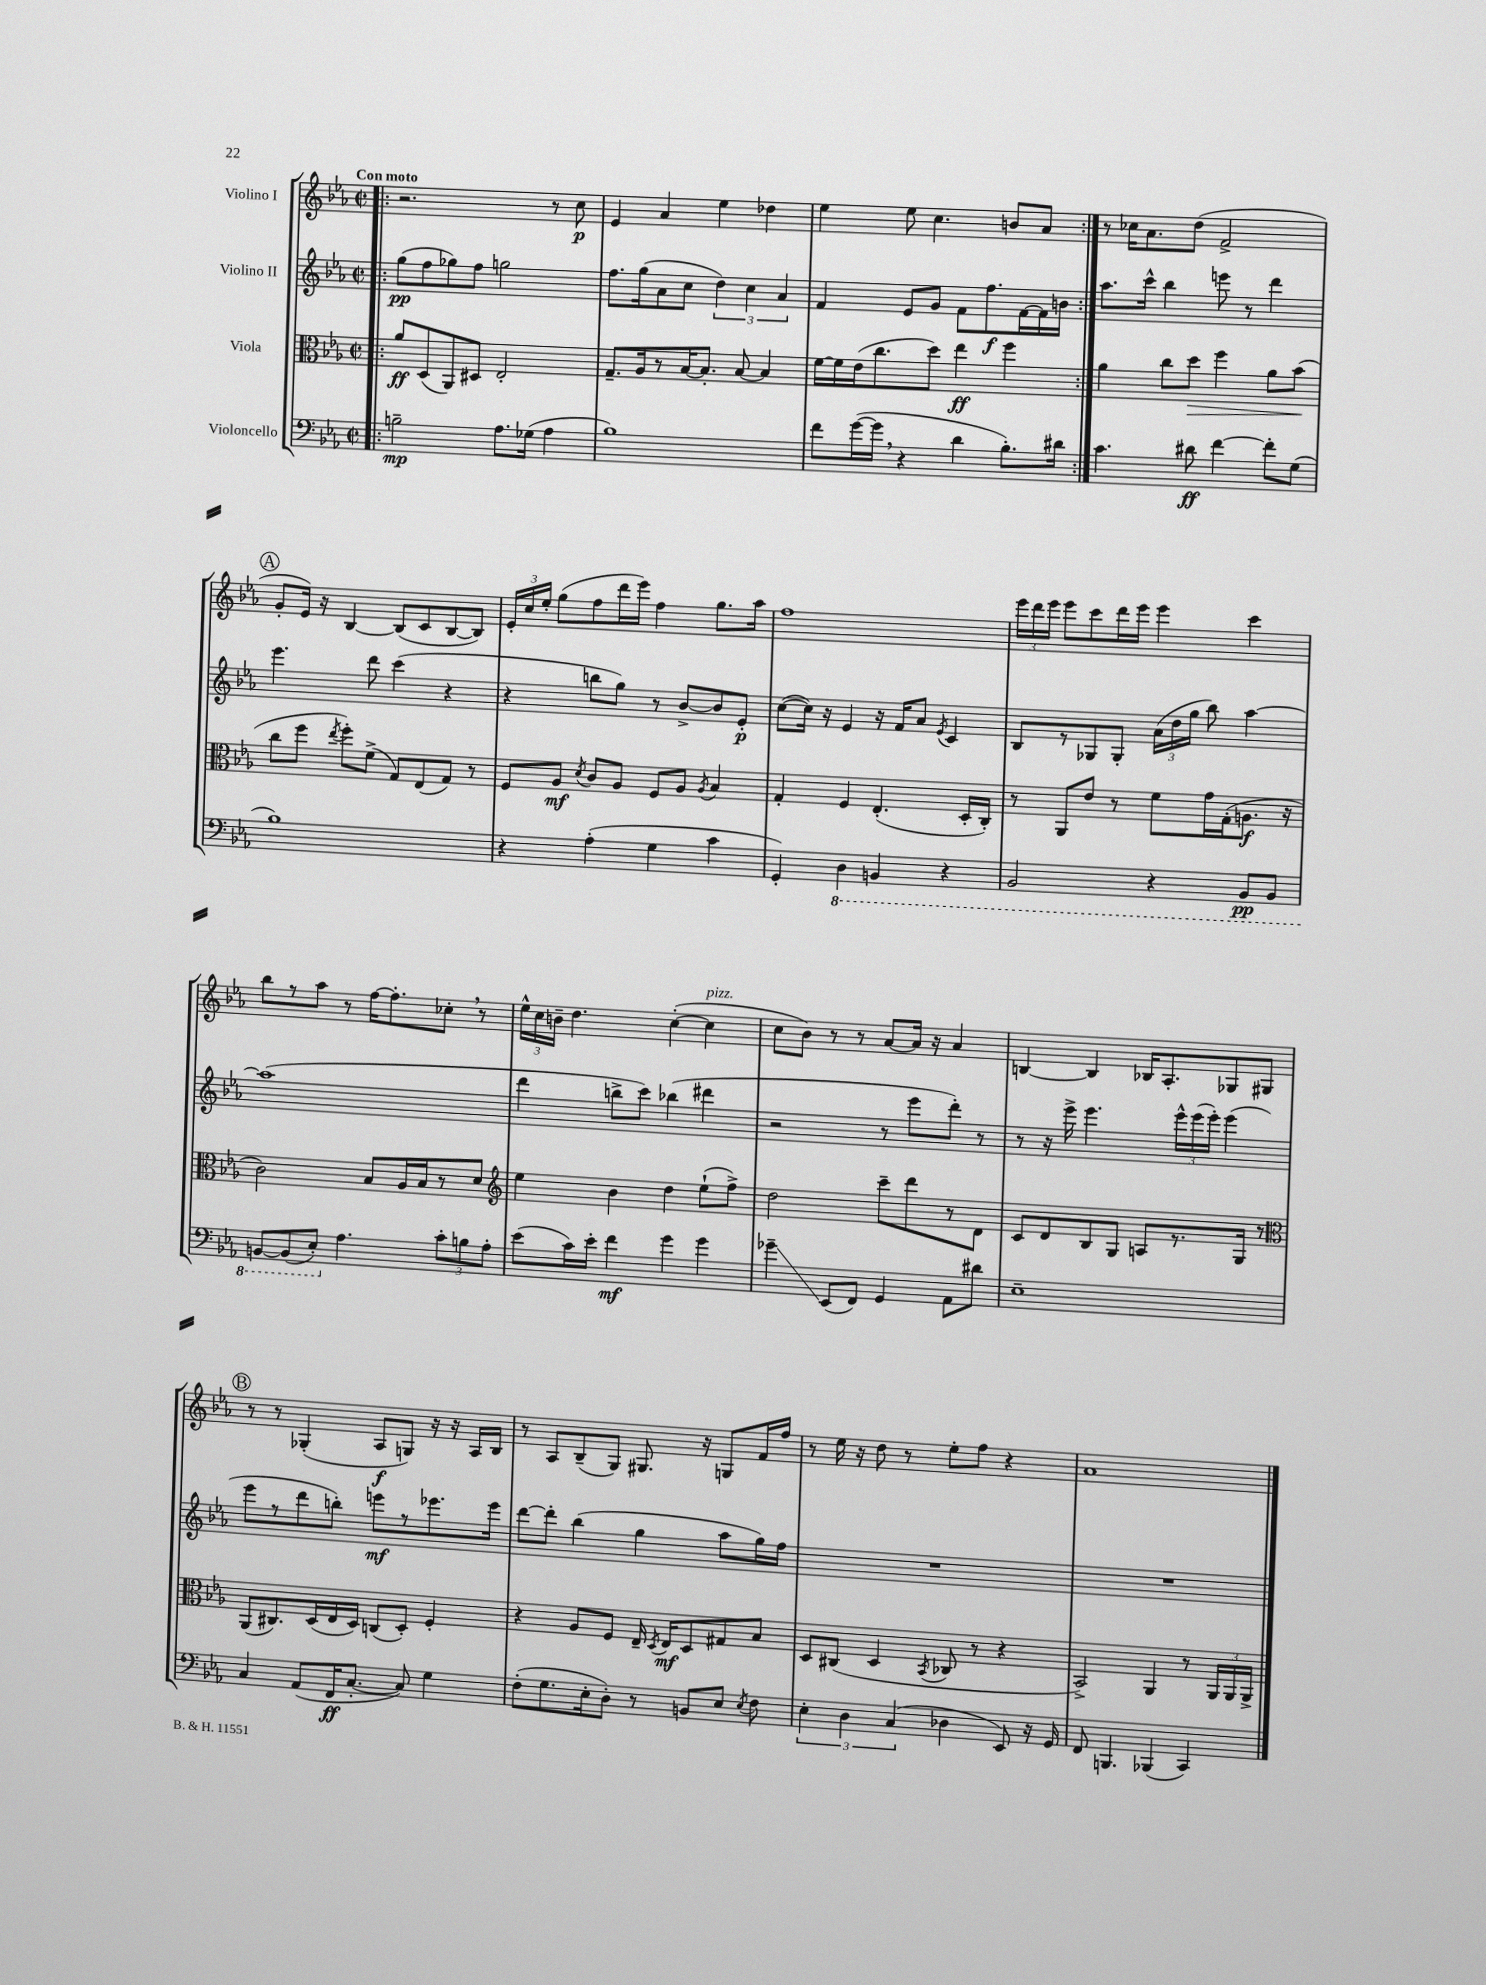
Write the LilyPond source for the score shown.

<<
\new StaffGroup <<
\new Staff = "s0" \with { instrumentName = "Violino I" } {
    \clef treble \key ees \major \defaultTimeSignature \time 2/2 \tempo "Con moto"
    \autoBeamOff \repeat volta 2 { \bar ".|:" r2. r8 c''8\p |
    ees'4 aes'4 ees''4 des''4 |
    ees''4 ees''8 c''4. b'8[ aes'8] | }
    r8 ces''16[ aes'8. d''8]( f'2-> |
    \mark \markup { \circle "A" } g'8[-. ees'16]) r16 bes4~ bes8[( c'8 bes8~ bes8]) |
    \tuplet 3/2 { ees'16[-. c''16 ees''16]-. } g''8[( f''8 d'''16 ees'''16]) f''4 g''8.[ aes''16] |
    f''1 |
    \tuplet 3/2 { ees'''16[ d'''16 ees'''16] } ees'''8[ c'''8 d'''16 ees'''16] ees'''4 c'''4 |
    bes''8[ r8 aes''8] r8 f''16[~ f''8.-. ces''8]-. \breathe r8 |
    \tuplet 3/2 { ees''16[-^ c''16 b'16]-- } d''4. c''4~-.( c''4^\markup { \italic "pizz." } |
    c''8[ bes'8]) r8 r8 aes'8[~ aes'16] r16 aes'4 |
    b4~ b4 bes16[ aes8.-. ges8 gis8] |
    \mark \markup { \circle "B" } r8 r8 ges4-.( aes8[\f g8]) r16 r16 aes16[ bes16] |
    r8 aes8[ bes8--( g8]) gis8. r16 g8[ f'16 f''16] |
    r8 ees''16 r16 d''8 r8 ees''8[-. f''8] r4 |
    aes'1 \bar "|." |
}
\new Staff = "s1" \with { instrumentName = "Violino II" } {
    \clef treble \key ees \major \defaultTimeSignature \time 2/2
    \autoBeamOff \repeat volta 2 { \bar ".|:" g''8[\pp( f''8 ges''8) f''8] g''2 |
    f''8.[ g''16( aes'8 c''8] \tuplet 3/2 { d''4) c''4 aes'4 } |
    f'4 ees'8[ g'8] f'8[ f''8.\f f'16~ f'16 b'16] | }
    aes''8.[ c'''16]-^ bes''4 e'''8 r8 d'''4 |
    \mark \markup { \circle "A" } ees'''4. d'''8 c'''4( r4 |
    r4 b''8[ g''8]) r8 bes'8[~-> bes'8 ees'8]-.\p |
    c''8[~( c''16]) r16 ees'4 r16 f'16[ aes'8] \acciaccatura { ees'8 } c'4 |
    bes8[ r8 ges8 ges8]-. \tuplet 3/2 { aes'16[( d''16 g''16] } bes''8) aes''4~ |
    aes''1( |
    d'''4 b''8[-> c'''8]) bes''4( dis'''4 |
    r2 r8 ees'''8[ d'''8]-.) r8 |
    r8 r16 ees'''16-> ees'''4. \tuplet 3/2 { ees'''16[-^ ees'''16( ees'''16]-.) } ees'''4( |
    \mark \markup { \circle "B" } ees'''8[ r8 d'''8 b''8]-.) e'''8[\mf r8 ees'''8. ees'''16] |
    d'''8[~ d'''8]-. bes''4( g''4 aes''8[ g''16) f''16] |
    R1 |
    R1 \bar "|." |
}
\new Staff = "s2" \with { instrumentName = "Viola" } {
    \clef alto \key ees \major \defaultTimeSignature \time 2/2
    \autoBeamOff \repeat volta 2 { \bar ".|:" aes'8[\ff d8( aes,8) dis8] ees2-. |
    g8.[-- aes16 r8 bes16~ bes8.]-. bes8~ bes4 |
    f'16[~ f'16 ees'16( c''8. d''8]) ees''4\ff f''4 | }
    aes'4 c''8[ d''8]\> f''4 aes'8[ bes'8]\!( |
    \mark \markup { \circle "A" } c''8[ f''8] \acciaccatura { ees''8 } f''8[-.) f'8]->( g8[) ees8( g8]) r8 |
    f8[ aes8]\mf \acciaccatura { d'8 } c'8[ aes8] f8[ aes8] \acciaccatura { aes8 } bes4 |
    g4-. f4 ees4.-.( d16[-. c16]-.) |
    r8 aes,8[ ees'8] r8 f'8[ g'16 g16-.( a8.]\f r16 |
    c'2) bes8[ aes16 bes16 r8 d'8] |
    \clef treble ees''4 bes'4 d''4 ees''8[-!( f''8]->) |
    d''2 c'''8[-- d'''8 r8 d'8] |
    c'8[ d'8 bes8 g8] a8[ r8. g16] r8 |
    \mark \markup { \circle "B" } \clef alto aes,8[( cis8.) d16( ees16 d16]) c8[( d8]-.) f4-. |
    r4 aes8[ f8] ees16-- \acciaccatura { d8 } ees16[\mf d8 gis8 bes8] |
    d8[ cis8]( d4 \acciaccatura { bes,8 } ces8 r8 r4 |
    bes,2->) aes,4 r8 \tuplet 3/2 { aes,16[ aes,16 aes,16]-> } \bar "|." |
}
\new Staff = "s3" \with { instrumentName = "Violoncello" } {
    \clef bass \key ees \major \defaultTimeSignature \time 2/2
    \autoBeamOff \repeat volta 2 { \bar ".|:" b2--\mp aes8.[ ges16]( aes4 |
    bes1) |
    f'8[ g'16~( g'16] \breathe r4 d'4 bes8.[-.) dis'16] | }
    c'4. dis'8\ff f'4~ f'8[-. g8]( |
    \mark \markup { \circle "A" } bes1) |
    r4 aes4-.( g4 c'4 |
    g,4-.) \ottava #-1 d,4 b,,4 r4 |
    bes,,2 r4 bes,,8[\pp bes,,8] |
    b,,8[~ b,,8( ees,8]-.) \ottava #0 aes4. \tuplet 3/2 { c'8[-. b8 aes8]-. } |
    ees'8[( c'16) ees'16]-. f'4\mf g'4 g'4 |
    ges'4--\glissando ees,8[( f,8]) g,4 aes,8[ dis'8] |
    ees1-- |
    \mark \markup { \circle "B" } c4 aes,8[( f,16\ff c8.]~-. c8) g4 |
    f8[-.( g8. ees16-. d8]-.) r8 b,8[ ees8] \acciaccatura { ees8 } f8 |
    \tuplet 3/2 { ees4-. d4 c4( } des4 ees,8) r16 g,16 |
    f,8 b,,4. bes,,4( c,4) \bar "|." |
}
>>
>>
\layout { \context { \Score \remove "Bar_number_engraver" } }
